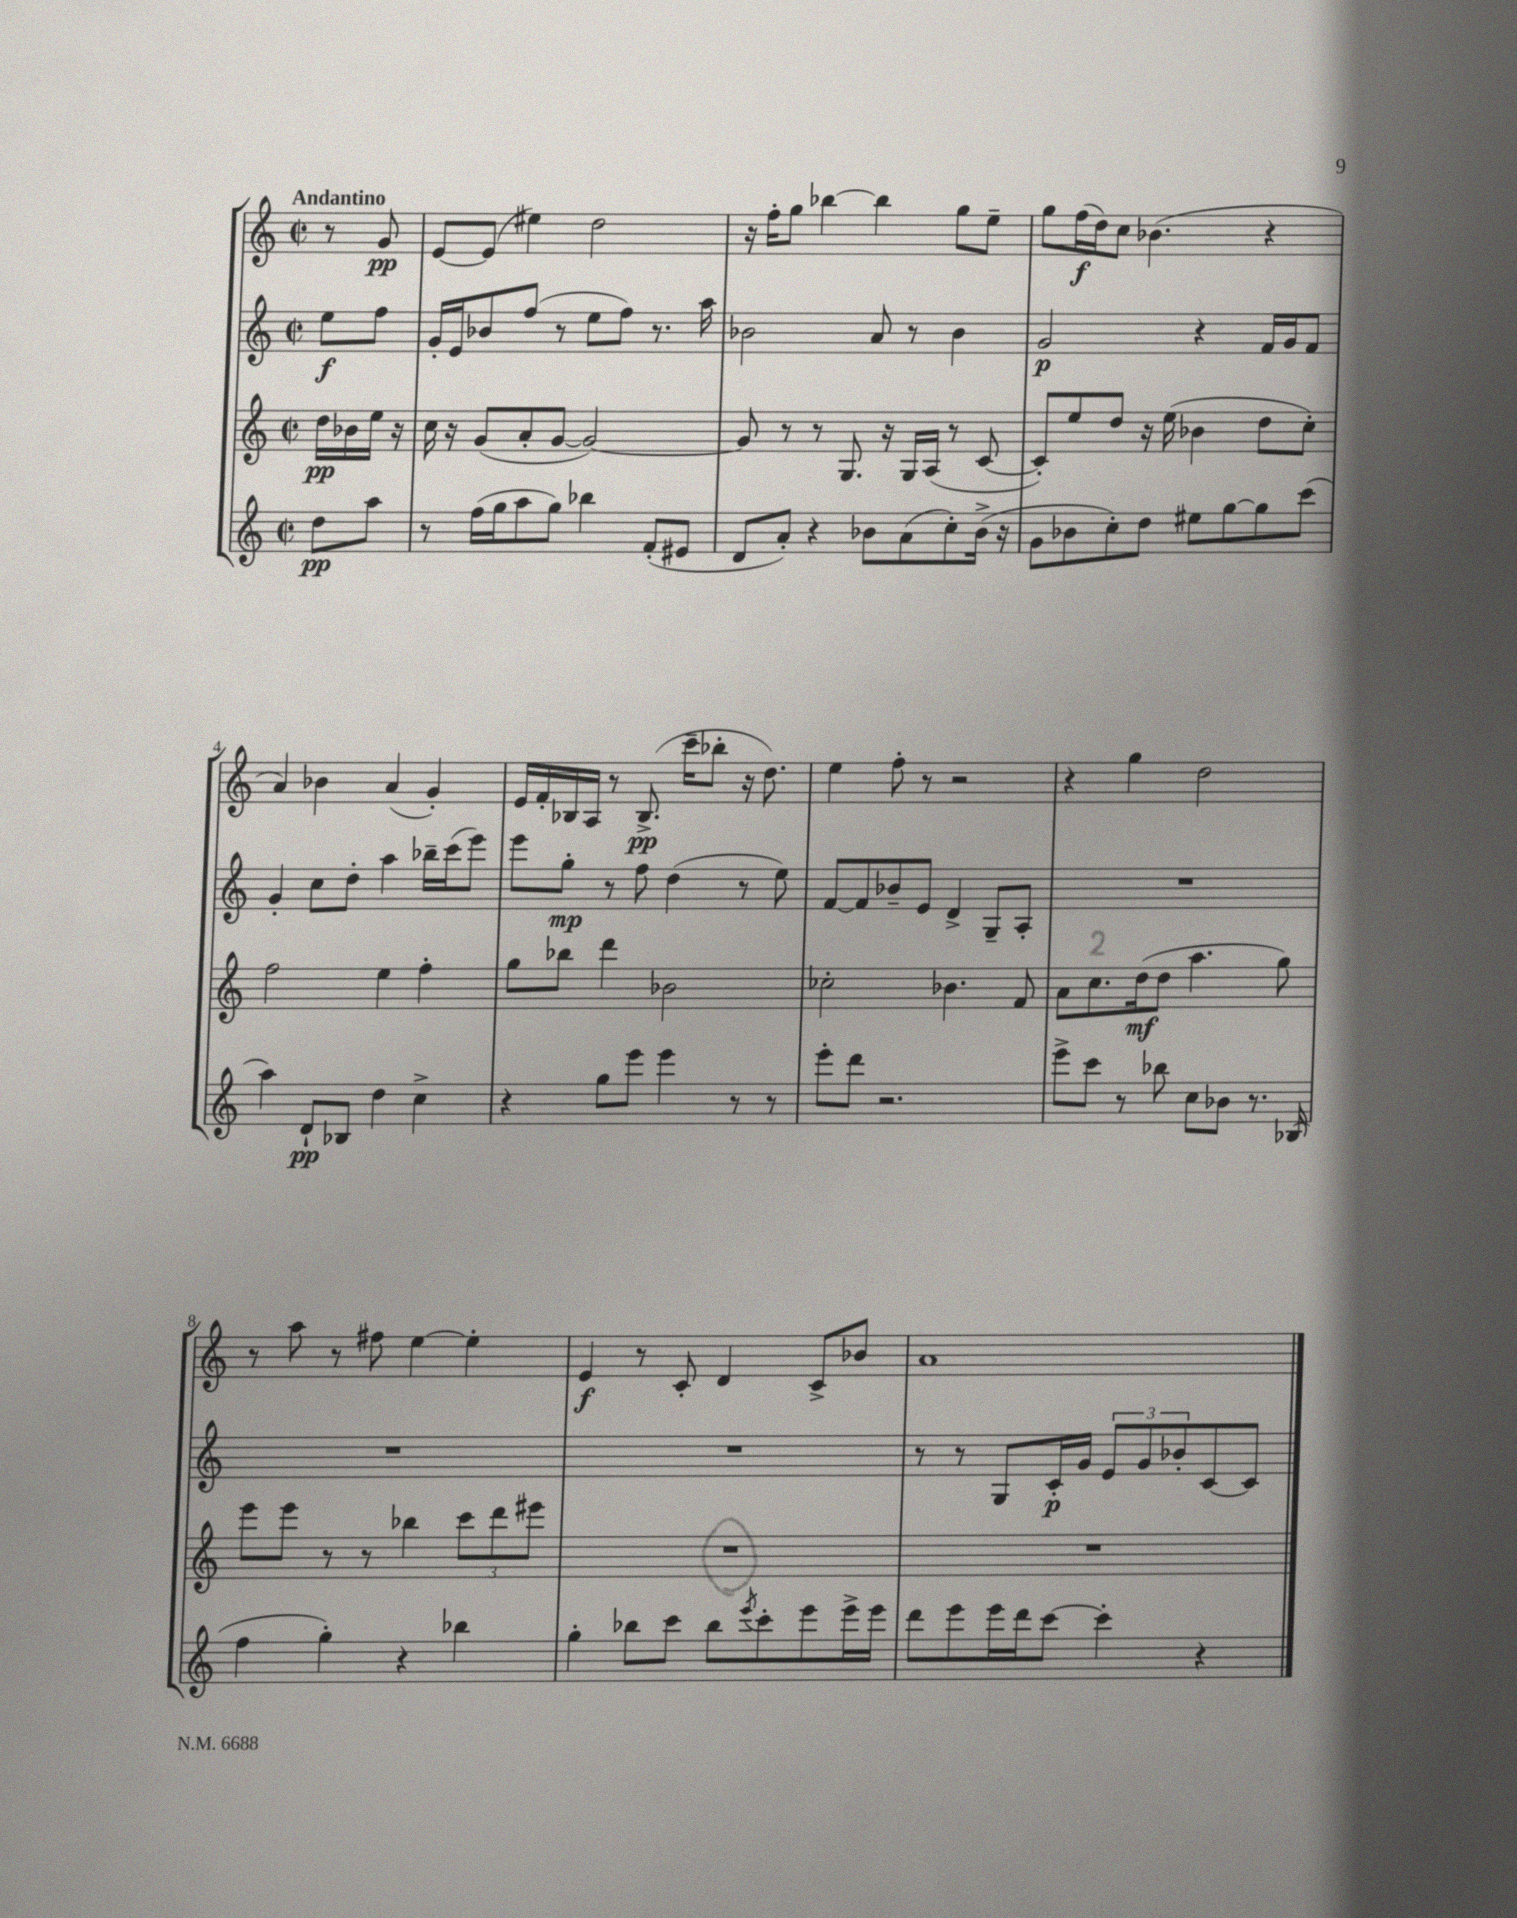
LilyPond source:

<<
\new StaffGroup <<
\new Staff = "s0" {
    \clef treble \key c \major \defaultTimeSignature \time 2/2 \partial 4 \tempo "Andantino"
    r8 g'8\pp |
    e'8~ e'8( eis''4) d''2 |
    r16 f''16-. g''8 bes''4~ bes''4 g''8 e''8-- |
    g''8 f''16\f( d''16) c''8 bes'4.( r4 |
    a'4) bes'4 a'4( g'4-.) |
    e'16 f'16-. bes16 a16 r8 bes8.->\pp( c'''16-- bes''8-. r16 d''8.) |
    e''4 f''8-. r8 r2 |
    r4 g''4 d''2 |
    r8 a''8 r8 fis''8 e''4~ e''4-. |
    e'4\f r8 c'8-. d'4 c'8-> bes'8 |
    a'1 \bar "|." |
}
\new Staff = "s1" {
    \clef treble \key c \major \defaultTimeSignature \time 2/2 \partial 4
    e''8\f f''8 |
    g'16-. e'16 bes'8 f''8( r8 e''8 f''8) r8. a''16 |
    bes'2 a'8 r8 bes'4 |
    g'2\p r4 f'16 g'16 f'8 |
    g'4-. c''8 d''8-. a''4 bes''16-- c'''16( e'''8) |
    e'''8 g''8-.\mp r8 f''8 d''4( r8 e''8) |
    f'8~ f'8 bes'8-- e'8 d'4-> g8-- a8-. |
    R1 |
    R1 |
    R1 |
    r8 r8 g8 c'16-.\p g'16 \tuplet 3/2 { e'8 g'8 bes'8-. } c'8~ c'8 \bar "|." |
}
\new Staff = "s2" {
    \clef treble \key c \major \defaultTimeSignature \time 2/2 \partial 4
    d''16\pp bes'16 e''16 r16 |
    c''16 r16 g'8( a'8-. g'8~ g'2~) |
    g'8 r8 r8 g8. r16 g16 a16( r8 c'8~ |
    c'8-.) e''8 d''8 r16 e''16( bes'4 d''8 c''8-.) |
    f''2 e''4 f''4-. |
    g''8 bes''8 d'''4 bes'2 |
    ces''2-. bes'4. f'8 |
    a'8 c''8. d''16\mf( d''8 a''4. g''8) |
    e'''8 e'''8 r8 r8 bes''4 \tuplet 3/2 { c'''8 d'''8 eis'''8 } |
    R1 |
    R1 \bar "|." |
}
\new Staff = "s3" {
    \clef treble \key c \major \defaultTimeSignature \time 2/2 \partial 4
    d''8\pp a''8 |
    r8 f''16( g''16 a''8 g''8) bes''4 f'8-.( eis'8 |
    d'8 a'8-.) r4 bes'8 a'8( c''8-.) bes'16->( r16 |
    g'8 bes'8 c''8-.) d''8 eis''8 g''8~ g''8 c'''8( |
    a''4) d'8-!\pp bes8 d''4 c''4-> |
    r4 g''8 e'''8 e'''4 r8 r8 |
    e'''8-. d'''8 r2. |
    e'''8-> c'''8 r8 bes''8 c''8 bes'8 r8. bes16( |
    f''4 g''4-.) r4 bes''4 |
    g''4-. bes''8 c'''8 bes''8 \acciaccatura { e'''8 } c'''8-. e'''8 e'''16-> e'''16 |
    d'''8 e'''8 e'''16 d'''16 c'''8~ c'''4-. r4 \bar "|." |
}
>>
>>
